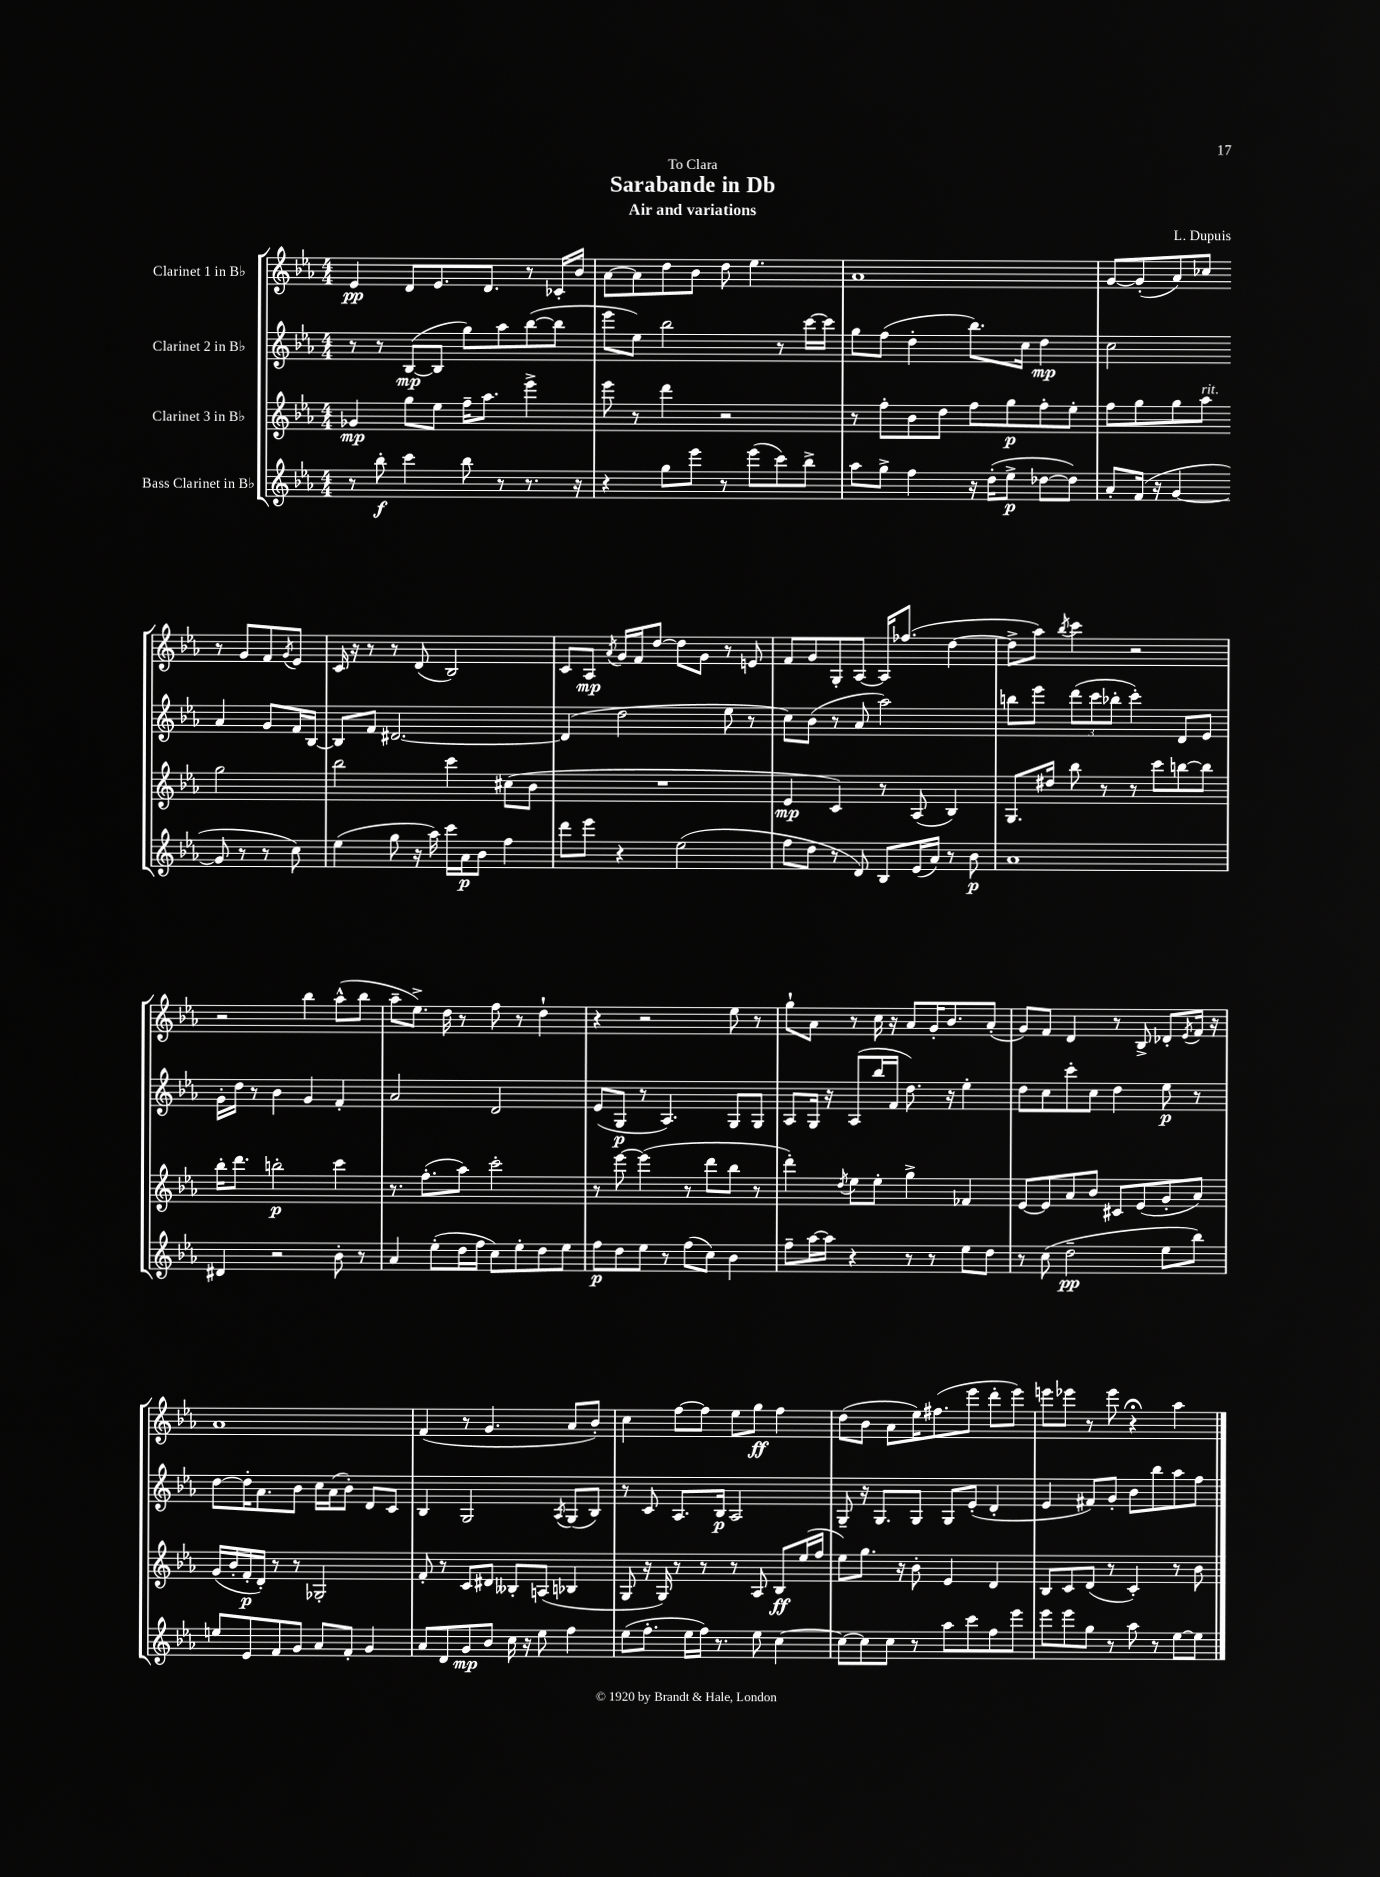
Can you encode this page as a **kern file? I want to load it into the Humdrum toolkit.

**kern	**kern	**kern	**kern
*staff4	*staff3	*staff2	*staff1
*clefG2	*clefG2	*clefG2	*clefG2
*k[b-e-a-]	*k[b-e-a-]	*k[b-e-a-]	*k[b-e-a-]
*M4/4	*M4/4	*M4/4	*M4/4
8r	4g-	8r	4e-
8bb-'	.	8r	.
4ccc	8gg	([8B-	8d
.	8ee-	8B-]	8.e-
8bb-	16ff~	8gg)	.
.	8.aa-	.	8.d
8r	.	8aa-	.
8.r	4eee-^	([8bb-	8r
.	.	8bb-]	16c-'
16r	.	.	16b-
=	=	=	=
4r	8eee-	8eee-	[8a-
.	8r	8ee-)	8a-]
8gg	4ddd	2bb-	8dd
8eee-	.	.	8b-
8r	2r	.	8dd
(8eee-	.	.	4.ee-
8ccc)	.	8r	.
8bb-^	.	[16ccc	.
.	.	16ccc]	.
=	=	=	=
8aa-	8r	8gg	1a-
8gg^	8ff'	(8ff	.
4ff	8b-	4dd'	.
.	8dd	.	.
16r	8ff	8.bb-)	.
(16dd'	.	.	.
8ee-^	8gg	.	.
.	.	16cc	.
[8dd-	8ff'	4dd	.
8dd-])	8ee-'	.	.
=	=	=	=
8a-'	8ff	2cc	[8g
(16f	8gg	.	(8g']
16r	.	.	.
[4g	8gg	.	8a-)
.	8aa-	.	8cc-
8g]	2gg	4a-	8r
8r	.	.	8g
8r	.	8g	8f
.	.	.	8qg
8cc)	.	16f	8e-
.	.	[16B-	.
=	=	=	=
(4ee-	2bb-	8B-]	16c
.	.	.	16r
.	.	8f	8r
8gg	.	[2.d#	8r
16r	.	.	(8d
16aa-)	.	.	.
16ccc	4ccc	.	2B-)
16a-	.	.	.
8b-	.	.	.
4ff	(8cc#	.	.
.	8b-	.	.
=	=	=	=
8ddd	1r	(4d#]	8c
8eee-	.	.	8A-
.	.	.	8qa-
4r	.	2dd	16g
.	.	.	16f
.	.	.	[8dd
(2ee-	.	.	8dd]
.	.	.	8g
.	.	8ee-	8r
.	.	8r	8e
=	=	=	=
8ff	4e-	8cc)	8f
8dd	.	(8b-	8g
8r	4c)	8r	8G'
8d)	.	8a-	[8A-
8B-	8r	2aa-)	16A-]
.	.	.	(8.ff-
(16e-	(8A-	.	.
16a-)	.	.	.
8r	4B-)	.	[4dd
8b-	.	.	.
=	=	=	=
1a-	8.G	8bb	8dd^]
.	.	8eee-	8aa-)
.	16dd#	.	.
.	.	.	8qbb-
.	8bb-	(12ddd	4ccc
.	.	12ccc	.
.	8r	.	.
.	.	12bb-'	.
.	8r	4ccc')	2r
.	8ccc	.	.
.	[8bb	8d	.
.	8bb]	8e-	.
=	=	=	=
4d#	16bb-'	16g'	2r
.	8.ddd	16dd	.
.	.	8r	.
2r	2bb'	4b-	.
.	.	4g	4bb-
8b-'	4ccc	4f'	(8aa-^^
8r	.	.	8bb-
=	=	=	=
4a-	8.r	2a-	8aa-~
.	.	.	8.ee-^)
.	(8.ff'	.	.
(8ee-'	.	.	.
.	.	.	16dd
16dd	8aa-)	.	8r
16ff	.	.	.
8cc)	2ccc'	2d	8ff
8ee-'	.	.	8r
8dd	.	.	4dd`
8ee-	.	.	.
=	=	=	=
8ff	8r	(8e-	4r
8dd	[8eee-	8G	.
8ee-	(4eee-]	8r	2r
8r	.	4.A-)	.
(8ff	8r	.	.
8cc)	8ddd	.	.
4b-	8bb-	8G	8ee-
.	8r	8G	8r
=	=	=	=
8ff~	4ddd')	8A-	8gg`
[16aa-	.	16G	8a-
16aa-]	.	16r	.
.	8qdd	.	.
4r	8ee-	(8A-	8r
.	8ee-'	16bb-	16cc
.	.	16f	16r
8r	4gg^	8.dd)	8a-
8r	.	.	16g'
.	.	16r	8.b-
8ee-	4f-	4ee-'	.
8dd	.	.	(8a-'
=	=	=	=
8r	[8e-	8dd	8g)
(8cc	8e-]	8cc	8f
2dd~	8a-	8ccc'	4d
.	8b-	8cc	.
.	8c#	4dd	8r
.	(8e-	.	8B-^
8ee-	8g'	8ee-	8d-'
.	.	.	8qe-
8bb-)	8a-)	8r	16f
.	.	.	16r
=	=	=	=
8ee	(16g	[8dd	1a-
.	16b-'	.	.
8e-	16f'	16dd']	.
.	16d')	8.a-	.
8f	8r	.	.
8g	8r	8b-	.
8a-	2G-'	16cc	.
.	.	(16a-	.
8f'	.	8b-')	.
4g	.	8d	.
.	.	8c	.
=	=	=	=
8a-	8f'	4B-	(4f
8d	8r	.	.
8g	8c	2G	8r
8b-	8d#	.	4.g
16cc	8B--'	.	.
16r	.	.	.
8ee-	(8A	.	.
.	.	8qA-	.
4ff	4B-	(8G	8a-
.	.	8B-)	8b-')
=	=	=	=
(8ee-	8G	8r	4cc
8.ff'	16r	8c	.
.	16G)	.	.
.	8r	8.A-	[8ff
16ee-	.	.	.
16ff)	8r	.	8ff]
8.r	.	16B-	.
.	8r	2A-	8ee-
8ee-	8A-	.	8gg
[4cc	8B-	.	4ff
.	(16ee-	.	.
.	16ff	.	.
=	=	=	=
8cc_	8ee-)	8G~	(8dd
8cc]	8.gg	16r	8b-
.	.	8.G	.
8cc	.	.	8a-
.	16r	.	.
8r	8b-'	8G	16ee-)
.	.	.	(8.ff#
8aa-	4e-	8G	.
8ccc	.	(8e-'	8eee-
8ff	4d	4d'	8ddd'
8eee-	.	.	8eee-)
=	=	=	=
8eee-	8B-	4e-	8eee
8eee-	8c	.	8eee-
8gg	(8d	8f#)	8r
8r	8r	8g'	8eee-
8aa-	4c')	8b-	4r;
8r	.	8bb-	.
[8ee-	8r	8aa-	4aa-
8ee-]	8b-	8ff	.
==	==	==	==
*-	*-	*-	*-
